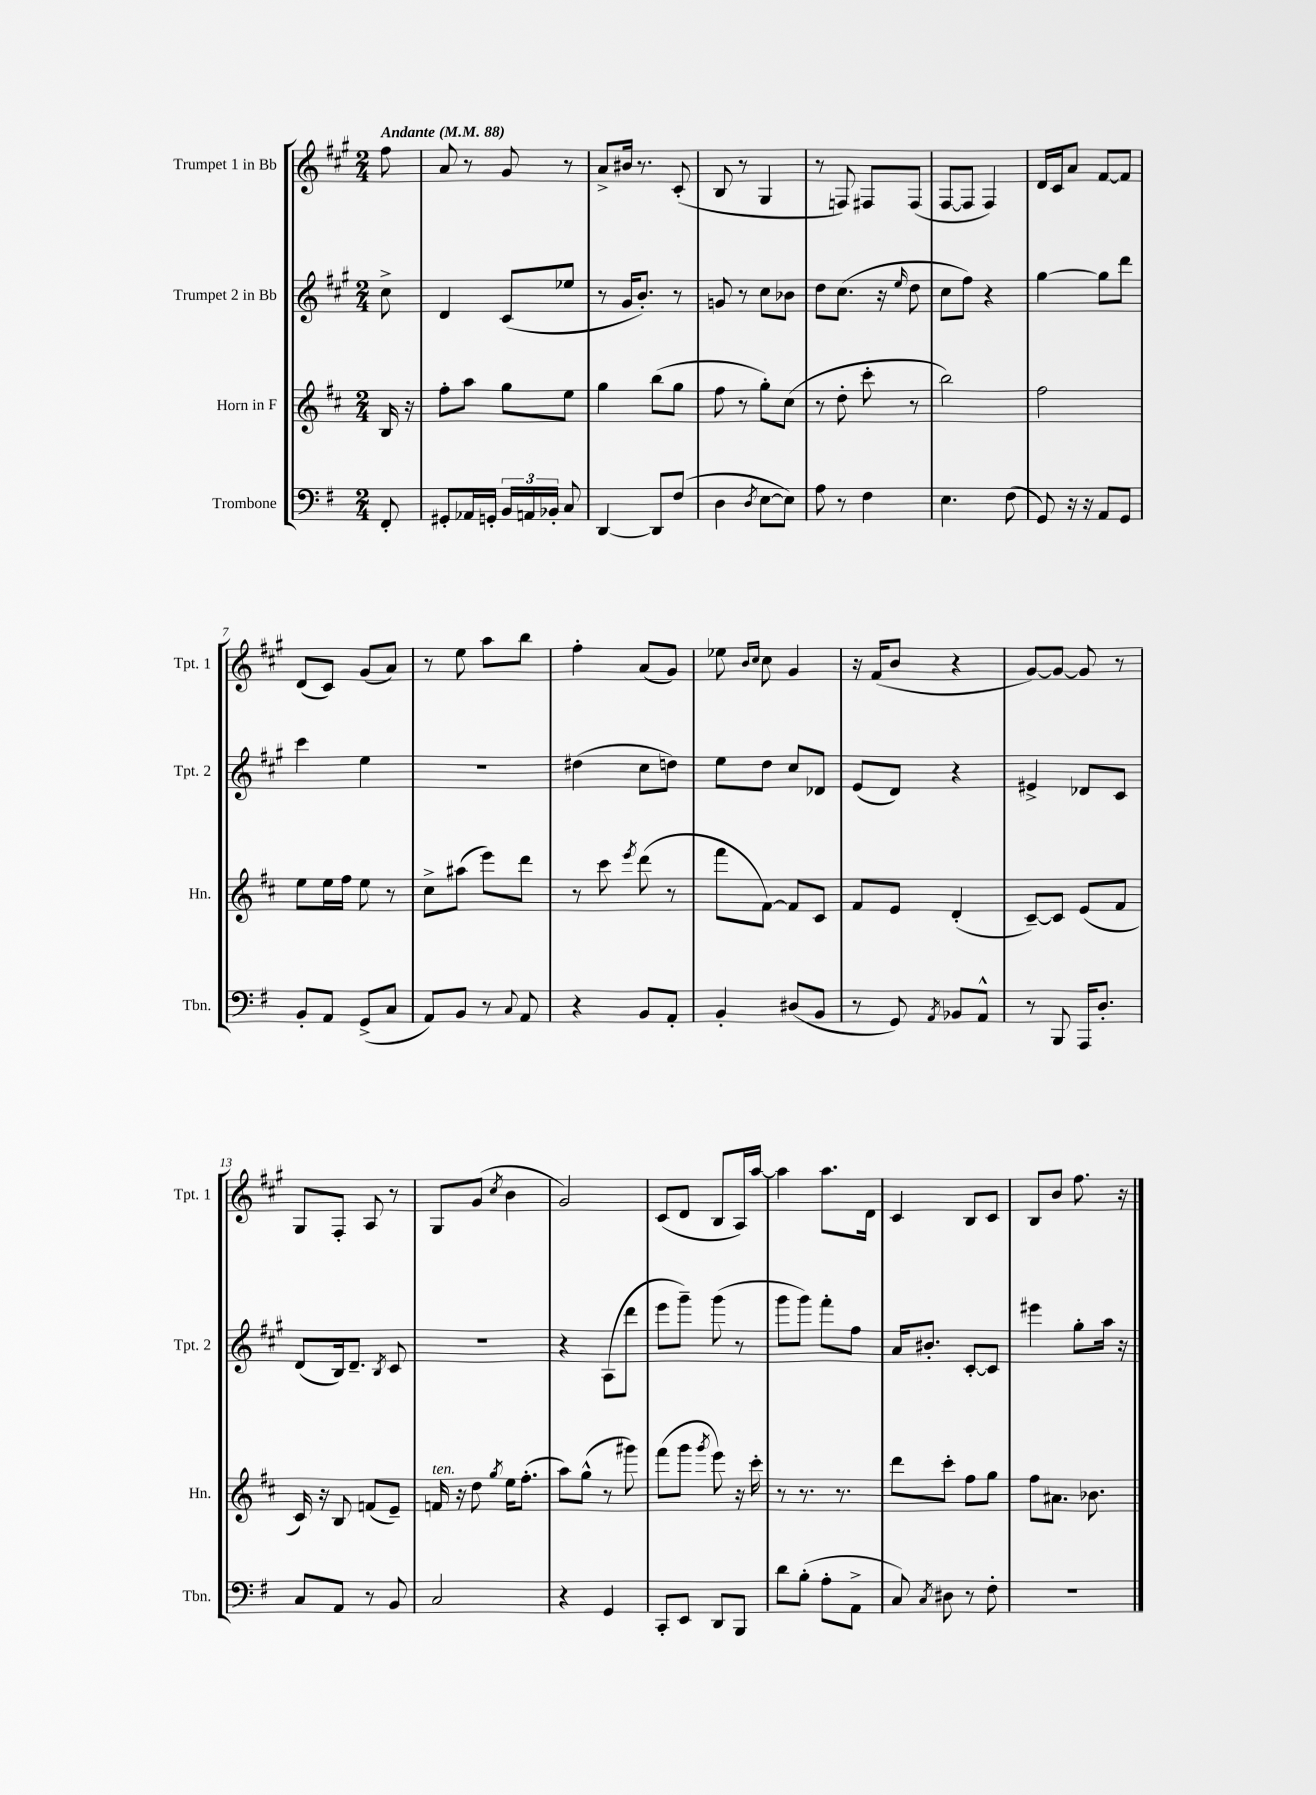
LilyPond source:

<<
\new StaffGroup <<
\new Staff = "s0" \with { instrumentName = "Trumpet 1 in Bb" shortInstrumentName = "Tpt. 1" } {
    \clef treble \key a \major \numericTimeSignature \time 2/4 \partial 8 \tempo "Andante" 4 = 88
    \autoBeamOff fis''8 |
    a'8 r8 gis'8 r8 |
    a'8[-> bis'16] r8. cis'8-.( |
    b8 r8 gis4 |
    r8 f8) fis8[ fis8]( |
    fis8[~ fis8] fis4) |
    d'16[ cis'16 a'8] fis'8[~ fis'8] |
    d'8[( cis'8]) gis'8[( a'8]) |
    r8 e''8 a''8[ b''8] |
    fis''4-. a'8[( gis'8]) |
    ees''8 \grace { b'16[ cis''16] } cis''8 gis'4 |
    r16 fis'16[( b'8] r4 |
    gis'8[~) gis'8]~ gis'8 r8 |
    gis8[ fis8]-. a8 r8 |
    gis8[ gis'8]( \acciaccatura { cis''8 } b'4 |
    gis'2) |
    cis'8[( d'8] b8[ a16) a''16]~ |
    a''4 a''8.[ d'16] |
    cis'4 b8[ cis'8] |
    b8[ b'8] fis''8. r16 \bar "|." |
}
\new Staff = "s1" \with { instrumentName = "Trumpet 2 in Bb" shortInstrumentName = "Tpt. 2" } {
    \clef treble \key a \major \numericTimeSignature \time 2/4 \partial 8
    \autoBeamOff cis''8-> |
    d'4 cis'8[( ees''8] |
    r8 gis'16[ b'8.]-.) r8 |
    g'8 r8 cis''8[ bes'8] |
    d''8[ cis''8.]( r16 \grace { e''16 } d''8 |
    cis''8[ fis''8]) r4 |
    gis''4~ gis''8[ d'''8] |
    cis'''4 e''4 |
    r2 |
    dis''4( cis''8[ d''8]) |
    e''8[ d''8] cis''8[ des'8] |
    e'8[( d'8]) r4 |
    eis'4-> des'8[ cis'8] |
    d'8[( b16) d'8.]-- \acciaccatura { b8 } cis'8 |
    r2 |
    r4 a8[( d'''8] |
    e'''8[ gis'''8]--) gis'''8( r8 |
    gis'''8[ gis'''8]) fis'''8[-. fis''8] |
    a'16[ bis'8.]-. cis'8[~-. cis'8] |
    eis'''4 gis''8[-. a''16] r16 \bar "|." |
}
\new Staff = "s2" \with { instrumentName = "Horn in F" shortInstrumentName = "Hn." } {
    \clef treble \key d \major \numericTimeSignature \time 2/4 \partial 8
    \autoBeamOff b16 r16 |
    fis''8[-. a''8] g''8[ e''8] |
    g''4 b''8[( g''8] |
    fis''8 r8 g''8[-.) cis''8]( |
    r8 d''8-. cis'''8-. r8 |
    b''2) |
    fis''2 |
    e''8[ e''16 fis''16] e''8 r8 |
    cis''8[-> ais''8]( e'''8[) d'''8] |
    r8 cis'''8 \acciaccatura { e'''8 } d'''8( r8 |
    fis'''8[ fis'8]~) fis'8[ cis'8] |
    fis'8[ e'8] d'4-.( |
    cis'8[~--) cis'8] e'8[( fis'8] |
    cis'16) r16 b8 f'8[( e'8]--) |
    f'16^\markup { \italic "ten." } r16 d''8 \acciaccatura { g''8 } e''16[ fis''8.]-.( |
    a''8[) g''8]-^( r8 gis'''8) |
    fis'''8[( g'''8] \acciaccatura { g'''8 } e'''8) r16 cis'''16-. |
    r8 r8. r8. |
    d'''8[ cis'''8]-. fis''8[ g''8] |
    fis''8[ ais'8.] bes'8. \bar "|." |
}
\new Staff = "s3" \with { instrumentName = "Trombone" shortInstrumentName = "Tbn." } {
    \clef bass \key g \major \numericTimeSignature \time 2/4 \partial 8
    \autoBeamOff fis,8-. |
    gis,8[-. aes,16 g,16]-. \tuplet 3/2 { b,16[ a,16 bes,16]-. } c8 |
    d,4~ d,8[ fis8]( |
    d4 \acciaccatura { d8 } e8[~ e8]) |
    a8 r8 fis4 |
    e4. fis8( |
    g,8) r16 r16 a,8[ g,8] |
    b,8[-. a,8] g,8[->( c8] |
    a,8[) b,8] r8 \appoggiatura { c8 } a,8 |
    r4 b,8[ a,8]-. |
    b,4-. dis8[( b,8] |
    r8 g,8) \acciaccatura { a,8 } bes,8[ a,8]-^ |
    r8 b,,8 a,,16[ d8.]-. |
    c8[ a,8] r8 b,8 |
    c2 |
    r4 g,4 |
    c,8[-. e,8] d,8[ b,,8] |
    d'8[ b8]-.( a8[-. a,8]-> |
    c8) \acciaccatura { c8 } dis8 r8 fis8-. |
    R2 \bar "|." |
}
>>
>>
